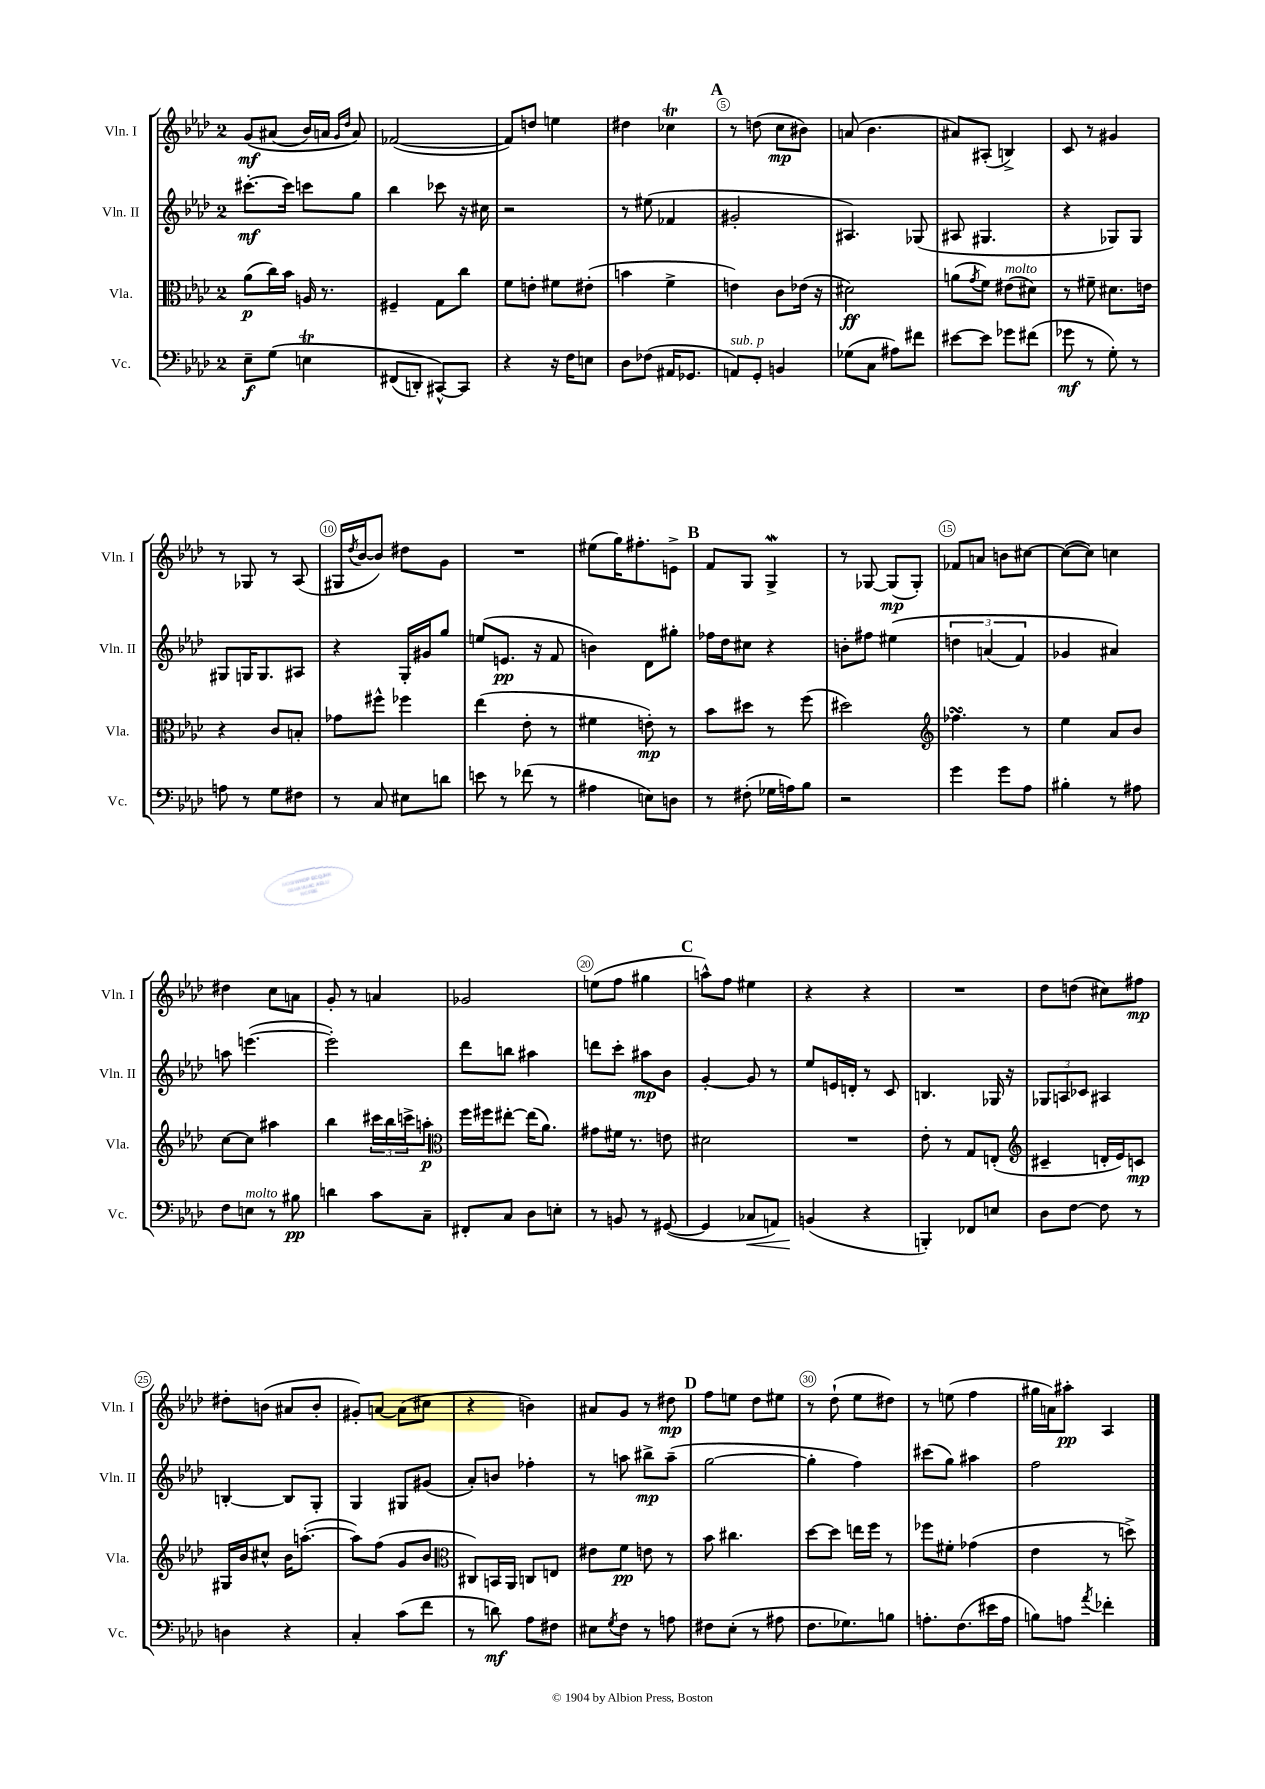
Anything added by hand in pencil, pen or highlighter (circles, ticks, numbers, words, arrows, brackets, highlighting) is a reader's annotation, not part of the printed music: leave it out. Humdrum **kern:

**kern	**kern	**kern	**kern
*staff4	*staff3	*staff2	*staff1
*clefF4	*clefC3	*clefG2	*clefG2
*k[b-e-a-d-]	*k[b-e-a-d-]	*k[b-e-a-d-]	*k[b-e-a-d-]
*M2/4	*M2/4	*M2/4	*M2/4
8E-~	(8a-	[8.ccc#'	&(8g
&(8G	16cc)	.	(8a#
.	16b-	16ccc#]	.
4E	16A	8ccc	16b-)
.	8.r	.	16a
.	.	.	16qqg
.	.	.	16qqdd-
.	.	8gg	8a&)
=	=	=	=
(8FF#	4F#~	4bb-	([2f-
8DD')	.	.	.
[8CC#^^&)	8G	8ccc-	.
8CC#]	8cc	16r	.
.	.	16cc#	.
=	=	=	=
4r	8f	2r	8f-])
.	8e'	.	8dd
16r	8f#	.	4ee
16F	.	.	.
8E	(8e#'	.	.
=	=	=	=
8D-	4b	8r	4dd#
(8F-	.	(8ee#	.
16AA#	4f^	4f-	4cc-
8.GG-	.	.	.
=	=	=	=
8AA)	4e)	2g#'	8r
8GG'	.	.	(8dd
4BB	8c	.	8cc
.	(16e-	.	8b#)
.	16r	.	.
=	=	=	=
(8G-	2d#)	4.A#)	(8a
8C	.	.	4.b-
8A#)	.	.	.
8f#	.	(8G-	.
=	=	=	=
[8e#	(8a	8A#	8a#)
.	8qg	.	.
8e#]	8f)	4.G#	(8A#'
8g-	(8e#	.	4B^)
(8f#	8d#)	.	.
=	=	=	=
8g-	8r	4r	8c
8r	8f#~	.	8r
8G')	8.d#	8G-)	4g#
8r	.	8G-	.
.	16e	.	.
=	=	=	=
8A	4r	8G#	8r
8r	.	16G	8G-
.	.	8.G	.
8G	8c	.	8r
8F#	8B'	8A#	(8A-
=	=	=	=
8r	8g-	4r	16G#
.	.	.	8qdd-
.	.	.	[16b-
8C	8ff#^^	.	8b-])
8E#	4ff-	16G'	8dd#
.	.	16g#	.
8d	.	8gg	8g
=	=	=	=
8e	(4ee-	(8ee	2r
8r	.	8.e	.
(8f-	8e-'	.	.
.	.	16r	.
8r	8r	8f	.
=	=	=	=
4A#	4f#	4b)	(8ee#
.	.	.	16gg)
.	.	.	8.ff#'
8E)	8e')	8d-	.
8D	8r	8gg#'	8e^
=	=	=	=
8r	8b-	16ff-	8f
.	.	16dd-	.
(8F#'	8dd#	8cc#	8G
16G-	8r	4r	4G^
16A)	.	.	.
8B-	(8ff	.	.
=	=	=	=
2r	2dd#)	8b'	8r
.	.	8ff#	[8G-
.	.	&(4ee#	(8G-]
.	.	.	8G-')
=	=	=	=
*	*clefG2	*	*
4g	4.ff-	6dd	8f-
.	.	.	8a
.	.	(6a	.
8g	.	.	8b
.	.	6f)	.
8A-	8r	.	[8cc#
=	=	=	=
4B#'	4ee-	4g-	(8cc#_
.	.	.	8cc#])
8r	8a-	4a#&)	4cc
8A#	8b-	.	.
=	=	=	=
8F	[8cc	8aa	4dd#
8E	8cc]	([4.eee	.
8r	4aa#	.	8cc
8B#	.	.	8a
=	=	=	=
4d	4bb-	2eee'])	8g'
.	.	.	8r
8c	24ccc#	.	4a
.	24bb-	.	.
.	24ccc^	.	.
8C~	8aa'	.	.
=	=	=	=
*	*clefC3	*	*
8FF#'	16ff	8ddd-	2g-
.	16ff#	.	.
8C	[8ee#'	8bb	.
8D-	(16ee#]	4aa#	.
.	8.a-)	.	.
8E'	.	.	.
=	=	=	=
8r	8g#	8ddd	(8ee
8BB	16f#	8ccc'	8ff
.	8.r	.	.
8r	.	8aa#	4gg#
([8GG#	8e	8b-	.
=	=	=	=
4GG#]	2d#	[4g'	8aa^^)
.	.	.	8ff
8C-	.	8g]	4ee#
8AA)	.	8r	.
=	=	=	=
(4BB	2r	8ee-	4r
.	.	16e	.
.	.	16d'	.
4r	.	8r	4r
.	.	8c	.
=	=	=	=
4BBB')	8e-'	4.B	2r
.	8r	.	.
8FF-	8G	.	.
8E	(8E'	16G-	.
.	.	16r	.
=	=	=	=
*	*clefG2	*	*
8D-	4c#~	12G-	8dd-
.	.	12A	.
[8F	.	.	(8dd
.	.	12c-	.
8F]	16d'	4A#	8cc#)
.	16e-)	.	.
8r	8c	.	8ff#
=	=	=	=
4D	16G#	[4B'	8dd#'
.	16b-	.	.
.	8cc#^^	.	(8b
4r	16b-	8B]	8a#
.	([8.aa'	.	.
.	.	8G'	8b'
=	=	=	=
4C'	8aa])	4G	8g#')
.	(8ff	.	[8a
(8c	8g	8G#	(8a]
8f	8b-	(8g#	8cc#
=	=	=	=
*	*clefC3	*	*
8r	8C#)	8a-')	4r
8d)	16BB	8b	.
.	16AA-	.	.
8A-	8C	4ff-'	4b)
8F#	8E	.	.
=	=	=	=
8E#	8e#	8r	8a#
8qG	.	.	.
8F	8f	8aa	8g
8r	8e	8bb#^	8r
8A	8r	(8aa~	8dd#
=	=	=	=
8F#	8b-	[2gg	8ff
(8E-'	4.cc#	.	8ee
8r	.	.	8dd-
8A#	.	.	8ee#
=	=	=	=
8.F	[8dd-	4gg']	8r
.	8dd-]	.	(8dd-`
8.G-)	.	.	.
.	16ee	4ff)	8ee-
.	16ff	.	.
8B	8r	.	8dd#)
=	=	=	=
8.A'	8ff-	(8ccc#	8r
.	8f#'	8gg)	(8ee
(8.F	.	.	.
.	(4g-	4aa#	4ff
16e#	.	.	.
16A	.	.	.
=	=	=	=
8B)	4e-	2ff	16gg#
.	.	.	16a)
8A	.	.	8aa#'
8qa-	.	.	.
4f-'	8r	.	4A-
.	8dd^)	.	.
==	==	==	==
*-	*-	*-	*-
